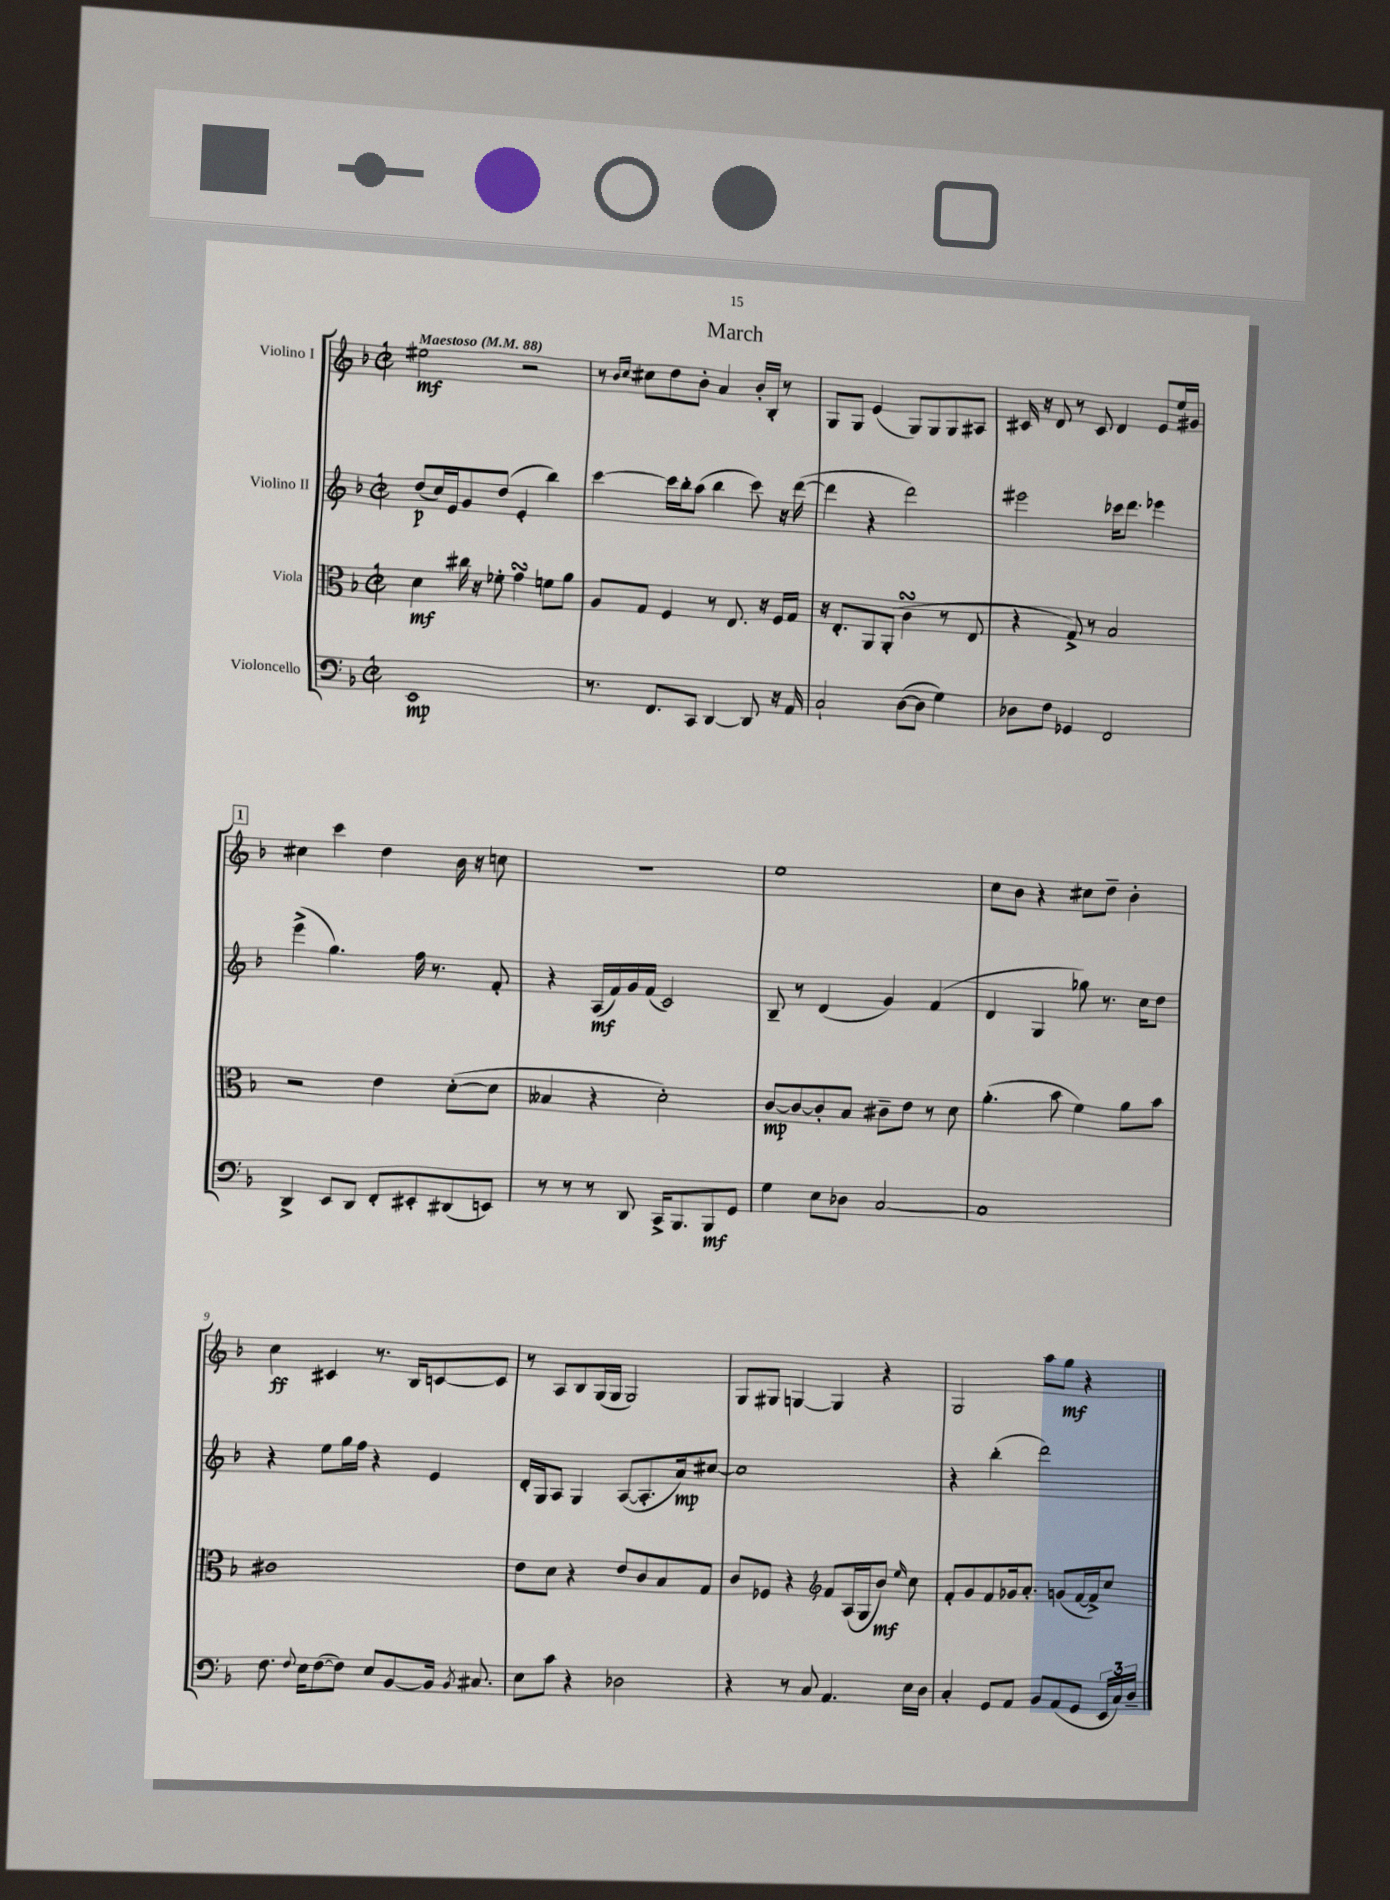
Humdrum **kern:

**kern	**dynam	**kern	**dynam	**kern	**dynam	**kern	**dynam
*part4	*part4	*part3	*part3	*part2	*part2	*part1	*part1
*staff4	*staff4	*staff3	*staff3	*staff2	*staff2	*staff1	*staff1
*I"Violoncello	*	*I"Viola	*	*I"Violino II	*	*I"Violino I	*
*clefF4	*	*clefC3	*	*clefG2	*	*clefG2	*
*k[b-]	*	*k[b-]	*	*k[b-]	*	*k[b-]	*
*M2/2	*	*M2/2	*	*M2/2	*	*M2/2	*
*met(c|)	*	*met(c|)	*	*met(c|)	*	*met(c|)	*
*MM88	*	*MM88	*	*MM88	*	*MM88	*
=1	=1	=1	=1	=1	=1	=1	=1
!	!	!	!	!	!	!LO:TX:a:B:t=Maestoso	!
1EE	mp	4d\	mf	(8dd/L	p	2ee#X\	mf
.	.	.	.	16cc/L)	.	.	.
.	.	.	.	16e/J	.	.	.
.	.	16cc#X\	.	8g/	.	.	.
.	.	16r	.	.	.	.	.
.	.	8f-X'\	.	(8dd/J	.	.	.
.	.	4gsSSS\	.	4e'/	.	2r	.
.	.	8fn\L	.	4bb-\)	.	.	.
.	.	8a\J	.	.	.	.	.
=2	=2	=2	=2	=2	=2	=2	=2
8.r	.	8A/L	.	[4ccc\	.	8r	.
.	.	.	.	.	.	16qqb-/LL	.
.	.	.	.	.	.	16qqcc/JJ	.
.	.	8G/J	.	.	.	8cc#X\L	.
8.FF/L	.	.	.	.	.	.	.
.	.	4F/	.	16ccc\LL]	.	8dd\	.
.	.	.	.	16bb-'\J	.	.	.
8CC/J	.	.	.	(8aa\J	.	8b-'\J	.
[4DD/	.	8r	.	4bb-\	.	4a/	.
.	.	8.E/	.	.	.	.	.
8DD/]	.	.	.	8ccc\)	.	16b-'/LL	.
.	.	16r	.	.	.	16B-'/JJ	.
16r	.	16F/LL	.	16r	.	8r	.
16AA/	.	16G/JJ	.	([16ddd\	.	.	.
=3	=3	=3	=3	=3	=3	=3	=3
2C`/	.	16r	.	4ddd\]	.	8G/L	.
.	.	8.E'/L	.	.	.	.	.
.	.	.	.	.	.	8G/J	.
.	.	8AA/	.	4r	.	(4e/	.
.	.	(8AA'/J	.	.	.	.	.
([8D\L	.	4csSSS\	.	2ddd\)	.	8G/L)	.
8D\J]	.	.	.	.	.	8G/	.
4G\)	.	8r	.	.	.	8G/	.
.	.	8E/	.	.	.	8A#X/J	.
=4	=4	=4	=4	=4	=4	=4	=4
8D-X\L	.	4r	.	2eee#X\	.	16c#X/	.
.	.	.	.	.	.	16r	.
8F\J	.	.	.	.	.	8d/	.
4GG-X/	.	8G^/)	.	.	.	8r	.
.	.	8r	.	.	.	8c#/	.
2FF/	.	2B-/	.	16ccc-X\KL	.	4d/	.
.	.	.	.	8.ddd\J	.	.	.
.	.	.	.	4eee-X\	.	8e/L	.
.	.	.	.	.	.	16ee/L	.
.	.	.	.	.	.	16g#X/JJ	.
!!LO:LB:g=z
!!LO:REH:place=s1:t=1
=5	=5	=5	=5	=5	=5	=5	=5
4DD^/	.	2r	.	(4eee^\	.	4cc#X\	.
8EE/L	.	.	.	4.gg\)	.	4ccc\	.
8DD/J	.	.	.	.	.	.	.
8FF'/L	.	4e\	.	.	.	4dd\	.
8EE#X'/	.	.	.	16ff\	.	.	.
.	.	.	.	8.r	.	.	.
(8DD#X/	.	([8d'\L	.	.	.	16b-\	.
.	.	.	.	.	.	16r	.
8EEn/J)	.	8d\J]	.	8f'/	.	8ccn\	.
=6	=6	=6	=6	=6	=6	=6	=6
8r	.	4B--X/	.	4r	.	1r	.
8r	.	.	.	.	.	.	.
8r	.	4r	.	(16A/LL	mf	.	.
.	.	.	.	16f/)	.	.	.
8DD/	.	.	.	16g/	.	.	.
.	.	.	.	(16f/JJ	.	.	.
16CC^/KL	.	2d'\)	.	2c/)	.	.	.
8.BBB-/	.	.	.	.	.	.	.
8BBB-/	mf	.	.	.	.	.	.
8GG/J	.	.	.	.	.	.	.
=7	=7	=7	=7	=7	=7	=7	=7
4G\	.	[8c/L	mp	8B-~/	.	1ee	.
.	.	8c/_	.	8r	.	.	.
8E\L	.	8c'/]	.	(4d/	.	.	.
8D-X\J	.	8B-/J	.	.	.	.	.
[2C/	.	8c#X~\L	.	4g/)	.	.	.
.	.	8e\J	.	.	.	.	.
.	.	8r	.	(4f/	.	.	.
.	.	8d\	.	.	.	.	.
=8	=8	=8	=8	=8	=8	=8	=8
1C]	.	(4.a'\	.	4d/	.	8cc\L	.
.	.	.	.	.	.	8b-\J	.
.	.	.	.	4G/	.	4r	.
.	.	8b-\	.	.	.	.	.
.	.	4f\)	.	8gg-X\)	.	8cc#X\L	.
.	.	.	.	8.r	.	8dd~\J	.
.	.	8a\L	.	.	.	4b-'\	.
.	.	.	.	16cc\KL	.	.	.
.	.	8b-\J	.	8dd\J	.	.	.
!!LO:LB:g=z
=9	=9	=9	=9	=9	=9	=9	=9
8.F\	.	1c#X	.	4r	.	4cc\	ff
8qqF/	.	.	.	.	.	.	.
16E\KL	.	.	.	.	.	.	.
([8F\	.	.	.	8ee\L	.	4c#X/	.
8F\J])	.	.	.	16gg\L	.	.	.
.	.	.	.	16ff\JJ	.	.	.
8E/L	.	.	.	4r	.	8.r	.
[8BB-/	.	.	.	.	.	.	.
.	.	.	.	.	.	16B-/KL	.
16BB-/Jk]	.	.	.	4e/	.	[8cn/	.
8qBB-/	.	.	.	.	.	.	.
8.C#X/	.	.	.	.	.	.	.
.	.	.	.	.	.	8c/J]	.
=10	=10	=10	=10	=10	=10	=10	=10
8E\L	.	8e\L	.	16d'/LL	.	8r	.
.	.	.	.	16G/J	.	.	.
8c\J	.	8d\J	.	8A/J	.	8A/L	.
4r	.	4r	.	4G/	.	8B-/	.
.	.	.	.	.	.	(16G/L	.
.	.	.	.	.	.	16G/JJ	.
2D-X\	.	8e/L	.	([8A/L	.	2G/)	.
.	.	8c/	.	8.A'/]	.	.	.
.	.	8B-/	.	.	.	.	.
.	.	.	.	16a/k)	mp	.	.
.	.	8G/J	.	[8cc#X/J	.	.	.
=11	=11	=11	=11	=11	=11	=11	=11
4r	.	8c/L	.	1cc#]	.	8G/L	.
.	.	8F-X/J	.	.	.	8G#X/J	.
8r	.	4r	.	.	.	[4Gn/	.
8C/	.	.	.	.	.	.	.
*	*	*clefG2	*	*	*	*	*
4.AA/	.	8f/L	.	.	.	4G/]	.
.	.	(16A/L	.	.	.	.	.
.	.	16G/J	.	.	.	.	.
.	.	8b-/J)	mf	.	.	4r	.
.	.	16qqee/	.	.	.	.	.
16E\LL	.	8cc\	.	.	.	.	.
16D\JJ	.	.	.	.	.	.	.
=12	=12	=12	=12	=12	=12	=12	=12
4C'/	.	8f'/L	.	4r	.	2G/	.
.	.	8g/	.	.	.	.	.
8GG/L	.	8f/	.	(4bb-'\	.	.	.
8AA/J	.	16g-X/k	.	.	.	.	.
.	.	8.a'/J	.	.	.	.	.
8BB-/L	.	.	.	2ddd\)	.	8aa\L	.
(8AA/	.	(8gn/L	.	.	.	8gg\J	mf
8GG/J	.	[16f/L	.	.	.	4r	.
.	.	16f^/J])	.	.	.	.	.
24EE/LL	.	8cc/J	.	.	.	.	.
24C/)	.	.	.	.	.	.	.
24D~/JJ	.	.	.	.	.	.	.
==	==	==	==	==	==	==	==
*-	*-	*-	*-	*-	*-	*-	*-
